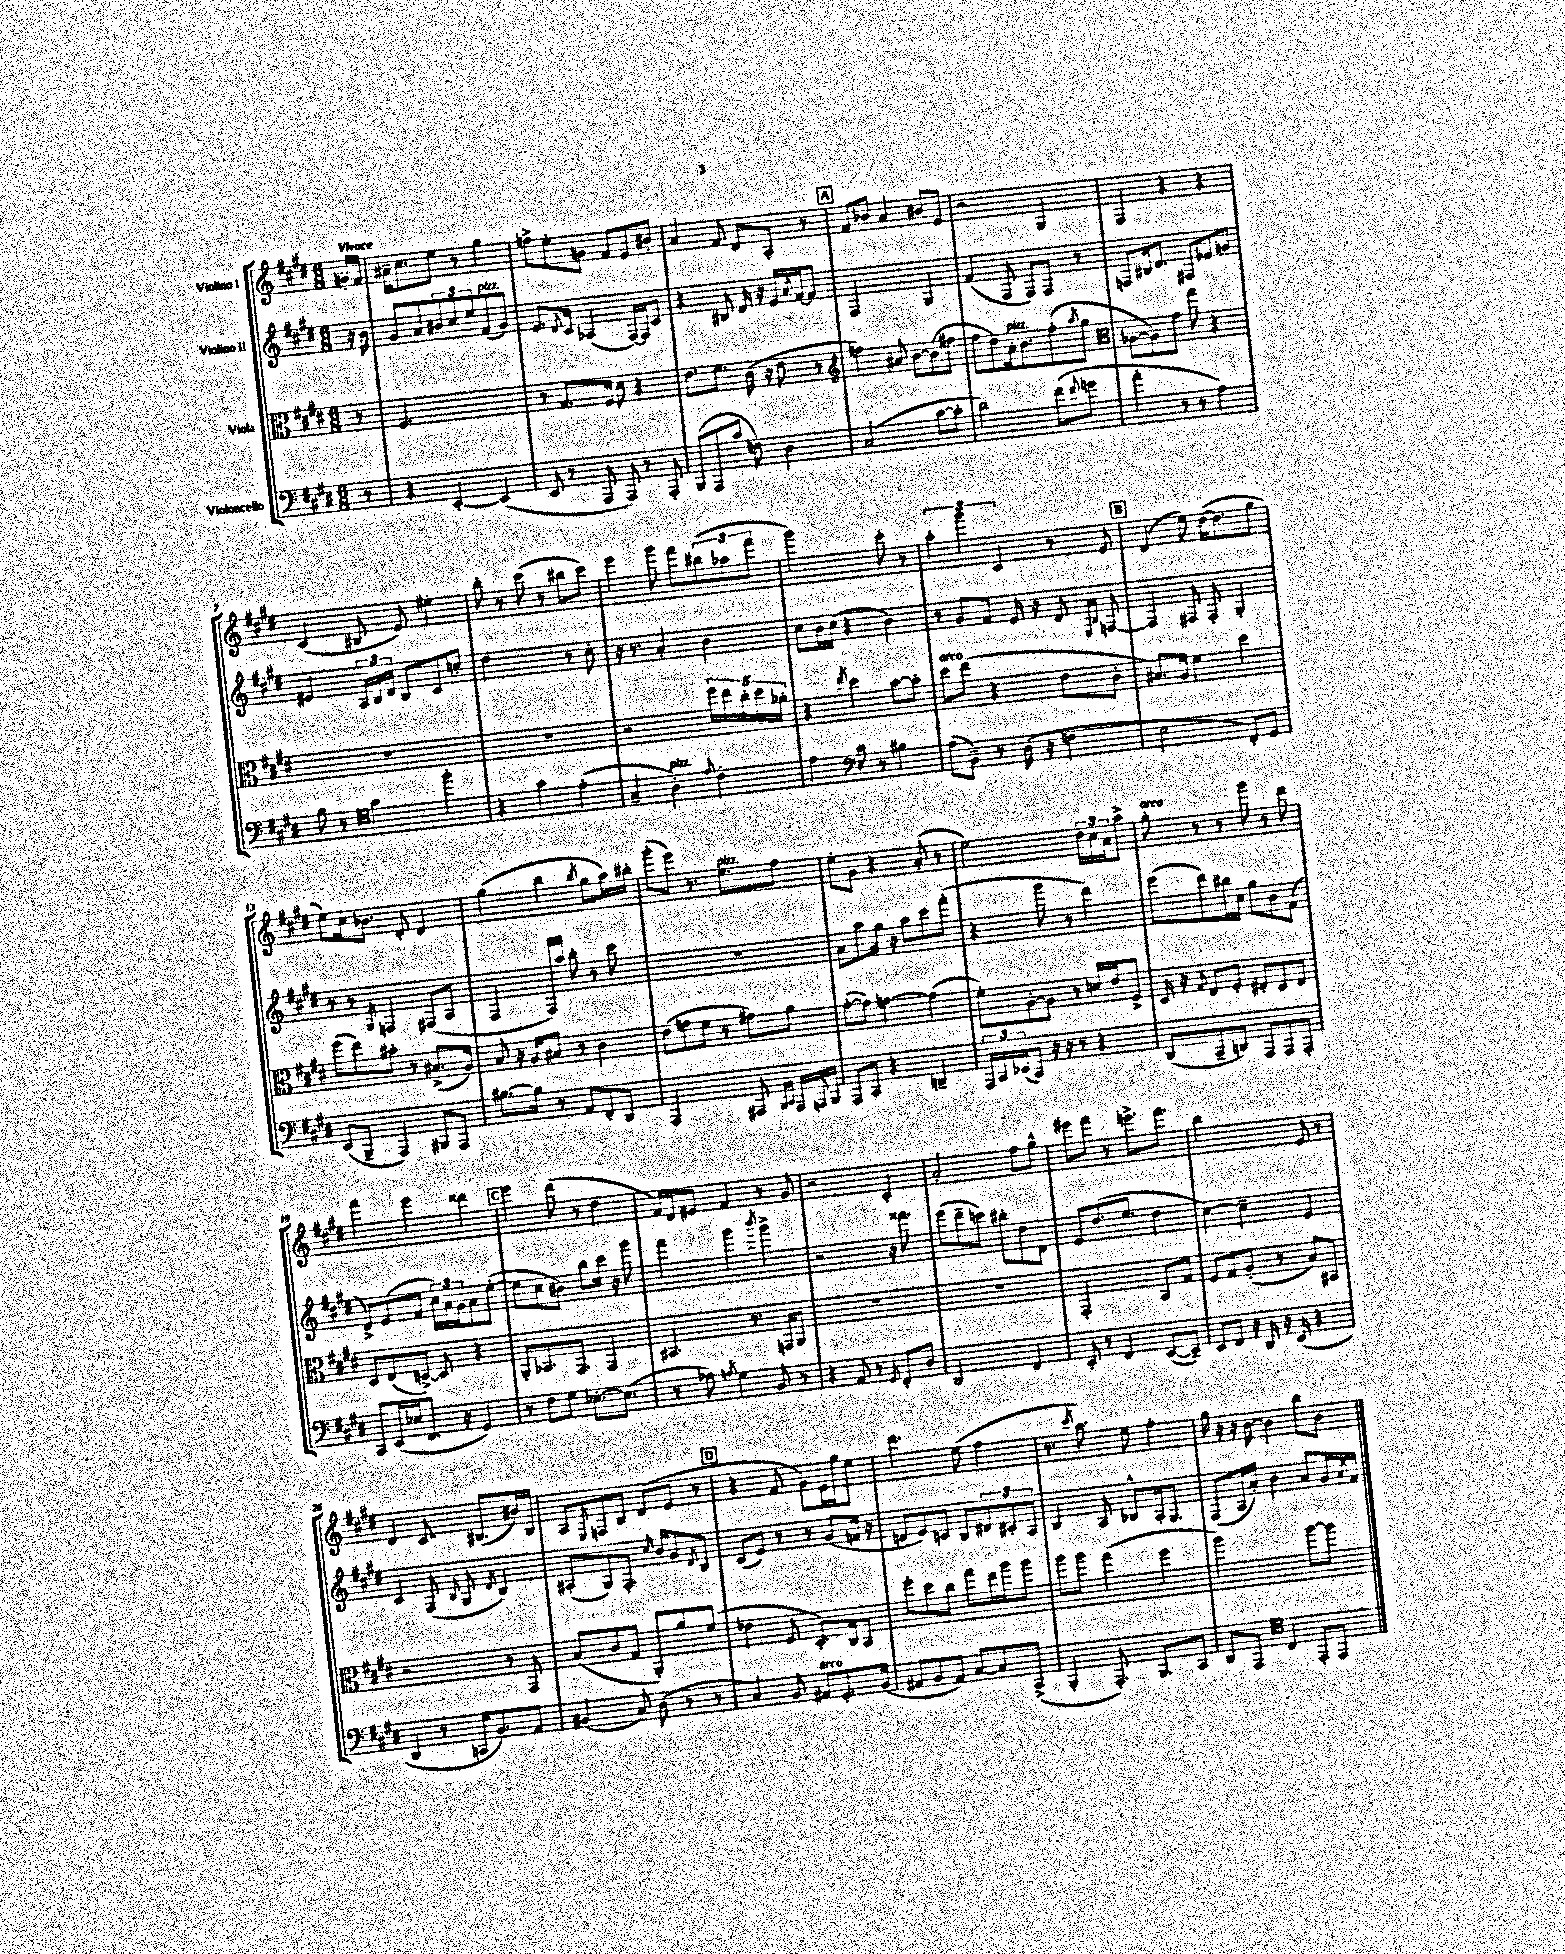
<<
\new StaffGroup <<
\new Staff = "s0" \with { instrumentName = "Violino I" } {
    \clef treble \key e \major \numericTimeSignature \time 6/8 \partial 8 \tempo "Vivace"
    g'16-. fis'16 |
    ais'16-- cis''8. e''8 r8 gis''4 |
    f''8-> e''8-. g'8 fis'8 e'8 bis'8-. |
    a'4 fis'8 dis'8 a8-. r8 |
    \mark \markup { \box "A" } fis'8 bes'8 a'4 bis'8 e'8 |
    r2 gis4 |
    fis4 r4 r4 |
    cis'4( bis8 e'8) eis''4-. |
    b''8-. r8 cis'''8( r8 bis''8 cis'''8) |
    e'''4 gis'''8 fis'''8 \tuplet 3/2 { bis''8( aes''8 fis'''8 } |
    gis'''2) cis'''8-. r8 |
    \tuplet 3/2 { a''4-. gis'''4 cis'4 } r8 e'8 |
    \mark \markup { \box "B" } dis'4( e''8) dis''16~( dis''8. gis''8 |
    e''8) cis''16 bes'8. dis'8-. dis'4 |
    gis''4( b''4 \acciaccatura { b''8 } gis''8 a''16) bis''16-. |
    gis'''8-.( e'''8) r8. e''8.^\markup { \italic "pizz." } fis''8 |
    e''8-. gis'8 r4 a'8-.( r8 |
    e''2) \tuplet 3/2 { dis''16 cis''16 a'16 } a''8-> |
    gis''8-.^\markup { \italic "arco" } r8 r8 gis'''8 r8 dis'''8 |
    fis'''4 e'''4 disis'''4 |
    \mark \markup { \box "C" } e'''4 dis'''8( r8 dis''4 |
    fis'16) dis'16 eis'8 fis'4 r8 gis'8 |
    r2 cis'4-. |
    a'2-. fis''8 gis''8-^ |
    eis'''8 fis'''8 r8 e'''8.-> fis'''8. |
    b''2 e'8 r8 |
    dis'4 cis'8. bis8.( bis'16) bis16 |
    a8 \acciaccatura { e8 } f8 b8 dis'8( e'8 r8 |
    \mark \markup { \box "D" } r4 fis'8 gis'8) e'16 gis''16 e''8 |
    dis'''4. e''8( fis''4 |
    r8. \acciaccatura { cis'''8 } a''8.) e''8 fis''4-. |
    gis''16 r16 r16 b'16~ b'4 b''8 b'8 \bar "|." |
}
\new Staff = "s1" \with { instrumentName = "Violino II" } {
    \clef treble \key e \major \numericTimeSignature \time 6/8 \partial 8
    r16 b'16 |
    gis'8 a'8 \tuplet 3/2 { bis'8 cis''8 e''8 } fis'8^\markup { \italic "pizz." }( gis'8) |
    e'8. \acciaccatura { dis'8 } cis'16 aes4( fis16~) fis16 cis'8 |
    r4 bis8 dis'16 r16 e'16 \acciaccatura { a'8 } fis'16~ fis'8 |
    \mark \markup { \box "A" } fis2 gis4 |
    fis'4( fis8 fis8) fis8 r8 |
    f8 bis16 dis'8. fis8 ees'8 g'8 |
    eis'4 \tuplet 3/2 { a16 b16 dis'16 } b8 cis'8 c''8-. |
    dis''2 r8 cis''8-. |
    r16 r8. a'4-. b'4 |
    cis''8 b'16 cis''16( r4 b'4) |
    r8 gis'8 fis'8 e'16 r16 dis'8 \grace { e16 b16 } f8~ |
    \mark \markup { \box "B" } f4 fis8 fis8-. gis4-. |
    r8 r8 \acciaccatura { gis8 } f4 fis8( a8 |
    fis4 fis16) a''16 b''8-. r8 cis'''8 |
    R2. |
    a'8 a''8 gis''16 r16 a''8 cis'''8 fis'''8-.( |
    r4 gis'''8 r8 dis'''4) |
    e'''8( dis'''8) bis''16 cis''16 gis''8 b'8 fis'8( |
    dis'8->) e'8( fis'8 \tuplet 3/2 { cis''16) a'16 gis'16 } a'8 e''8~-.( |
    \mark \markup { \box "C" } e''8 cis''8 bis'8) b''8 cis'''16 r16 gis'''8 |
    fis'''4 gis'''4 \acciaccatura { b'''8 } gis'''4-> |
    r2 r16 fisis'''8. |
    e'''8( dis'''8-- c'''8) bis''8-. dis''8 dis'8 |
    e'8 dis''8.( e''8. dis''4 |
    cis''4~) cis''4-- e'4 |
    cis'4 fis8( \appoggiatura { b8 } gis8 \acciaccatura { dis'8 } b4) |
    ais8-.( gis8) fis8.-. \grace { cis''16 } b'16 gis'8 \acciaccatura { dis'8 } b8 |
    \mark \markup { \box "D" } cis'8( e'8) r8 r8 gis'8( f'16 r16 |
    d'8 e'8) c'8 b8 \tuplet 3/2 { dis'8 cis'8-. a8 } |
    b4 a8 bes8-^ a16-. gis8. |
    fis8( a16 a'16-.) b'4 a'8 gis'16 \acciaccatura { a'8 } fis'16 \bar "|." |
}
\new Staff = "s2" \with { instrumentName = "Viola" } {
    \clef alto \key e \major \numericTimeSignature \time 6/8 \partial 8
    r8 |
    fis2. |
    r8 gis8. fis16 dis'8 r4 |
    e'8. fis'8. cis'16( r16 e'8 r8 |
    \mark \markup { \box "A" } \clef treble f''4) ais'8 b'8~ b'8( fis''8 |
    fis''8 dis''8) a'16-.^\markup { \italic "pizz." } b'8. fis''8-.( \acciaccatura { a''8 } gis''8 |
    \clef alto aes8~ aes8) gis'8 gis''8 r4 |
    R2. |
    R2. |
    r2 \tuplet 5/4 { fis''16 e''16 cis''16-. dis''16 aes'16-. } |
    r4 \acciaccatura { e''8 } dis''4 b'8~ b'8-. |
    dis''8^\markup { \italic "arco" } e''8( r4 e'8 cis'8-. |
    \mark \markup { \box "B" } bis8.) a16 fis'4 dis''4 |
    fis''8( e''8) bis'8-. r8 bis8.->( a16) |
    b8 r16 a16 bis8 r8 cis'4 |
    e'8( g'8 fis'8 r8 gis'8) a'8 |
    gis'8~-.( gis'8) g'4~ g'4( |
    fis'8-.) a8~-. a8 r8 d'16 e'16 fis8-> |
    dis16 r16 \appoggiatura { gis8 } e8 fis8-. eis8-. dis8 eis8 |
    dis8 e8( d8~->) d8 r4 |
    \mark \markup { \box "C" } a,8-. bes,8. gis,8. gis,4 |
    bis,4. r8. g,16 a,8 |
    R2. |
    R2. |
    gis,2-. b,8 gis8 |
    fis8 gis8 a8-.( r8 b8) bis,8 |
    r2 r8 gis,8 |
    b8( cis'8 gis8 a,8-.) a'8 fis'8( |
    \mark \markup { \box "D" } ees'4 fis8 dis8.-.) cis16 b,8 |
    fis''8-. dis''8 cis''8 gis''8 e''16 a''16 a''8 |
    a''8 a''8 gis''4( fis''4 |
    a''2) a''8~ a''8 \bar "|." |
}
\new Staff = "s3" \with { instrumentName = "Violoncello" } {
    \clef bass \key e \major \numericTimeSignature \time 6/8 \partial 8
    r8 |
    r4 e,4~-. e,4( |
    e,8 r8 a,,8 a,,8) r8 a,,8-. |
    b,,8( a,,8 cis'8 f8) dis4 |
    \mark \markup { \box "A" } cis2( cis'8~ cis'8-. |
    dis'2) fis'8( \appoggiatura { fis'8 } g'8 |
    a'4-. r8 r8 a4) |
    b8 r8 \clef tenor gis'4 fis''4-. |
    r4 gis'4 e'4-.( |
    gis4-- a4-.^\markup { \italic "pizz." }) \appoggiatura { e'8 } cis'4-. |
    e'4 \clef bass cis'8 r8 bis4 |
    a8( b,8--) r8 dis16( r16 f4 |
    \mark \markup { \box "B" } e2 fis,8-.) gis,8 |
    e,8( b,,8-- a,,4) bis,,8 a,,8 |
    bis8.~ bis16 r8 a,8 fis,8-. dis,8 |
    a,,2 ais,,8 \grace { b,,16 cis,16 } ais,,16 \appoggiatura { a,,8 } b,,16 |
    a,,8 cis,8 r4 d,4-- |
    \tuplet 3/2 { a,,16 cis,16 ees,16( } cis,8) r16 r16 r8 r4 |
    dis,8( cis,8-- d,8) a,,8 a,,8 a,,8-. |
    cis,8 e,16( ees16 fis,8. r16 gis,4) |
    \mark \markup { \box "C" } r8 fis8 gis8 ees8.~-. ees8.( |
    r8 aes8) \acciaccatura { a8 } gis4 b,8 r8 |
    r4 a,8 r8 \acciaccatura { gis,8 } fis,8-. dis8 |
    dis,2 fis,4 |
    e,8-. r8 fis,4 e,8~( e,8--) |
    e,8 fis,8 r16 dis,16 r16 e,16( r4 |
    dis,4 r8 c,16 b,8.) a,8 |
    bis,4( cis8) dis8( r8 r8 |
    \mark \markup { \box "D" } cis4) b,8 ais,8^\markup { \italic "arco" } gis,8.-. b,16( |
    ais,8 b,8 ais,8) cis8~ cis8 cis,8->( |
    b,,4-. a,,8.-.) b,,8. cis,8 |
    dis,8 a,,8 \clef tenor cis4 e,8-. e,8 \bar "|." |
}
>>
>>
